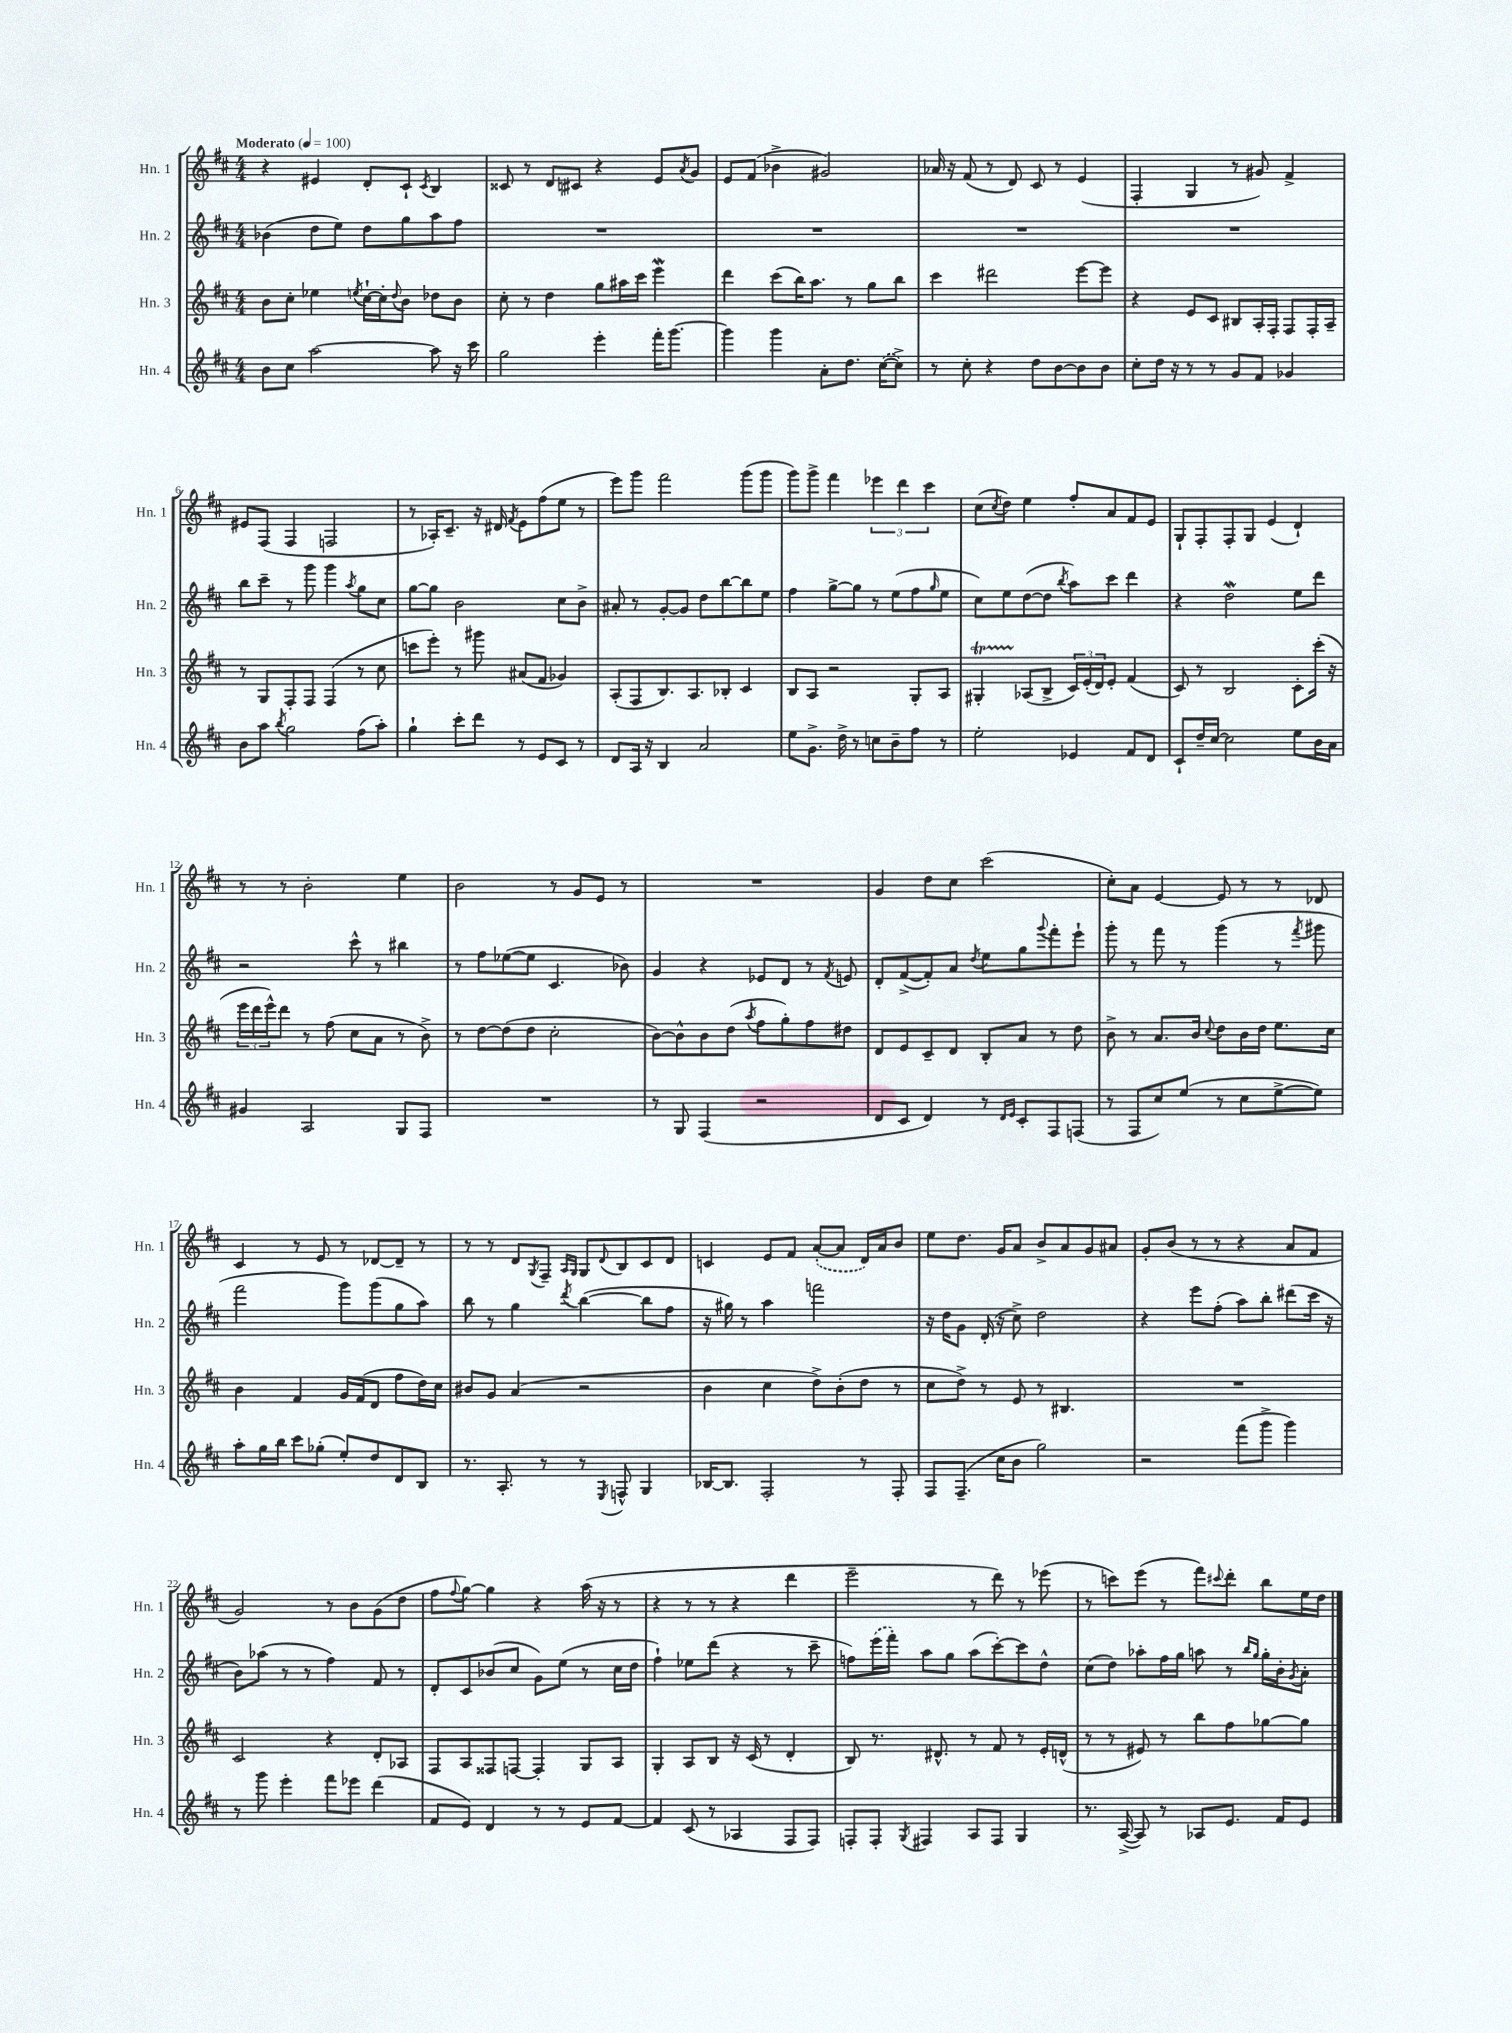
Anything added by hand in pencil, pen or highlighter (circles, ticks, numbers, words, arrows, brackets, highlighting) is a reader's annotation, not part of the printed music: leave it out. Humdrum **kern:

**kern	**kern	**kern	**kern
*staff4	*staff3	*staff2	*staff1
*clefG2	*clefG2	*clefG2	*clefG2
*k[f#c#]	*k[f#c#]	*k[f#c#]	*k[f#c#]
*M4/4	*M4/4	*M4/4	*M4/4
*MM100	*MM100	*MM100	*MM100
8b\L	8b\L	(4b-\	4r
8cc#\J	8cc#'\J	.	.
[2aa\	4ee-\	8dd\L	4e#/
.	.	8ee\J)	.
.	8qee/	.	.
.	[16cc#`\LL	8dd\L	8d'/L
.	16cc#'\]J	.	.
.	8qqdd/	.	.
.	8b\J	8gg\	8c#`/J
.	.	.	8qc#/
8aa\]	8dd-\L	8aa\	4B/
16r	8b\J	8ff#\J	.
16ccc#\	.	.	.
=	=	=	=
2gg\	8cc#'\	1r	8c##/
.	8r	.	8r
.	4dd\	.	8d/L
.	.	.	8c#/J
4eee'\	8gg\L	.	4r
.	16aa#\L	.	.
.	16ccc#\JJ	.	.
16fff#'\LK	4eee\	.	8e/L
[8.ggg\J	.	.	.
.	.	.	8qa/
.	.	.	8g/J
=	=	=	=
4ggg\]	4ddd\	1r	8e/L
.	.	.	(8f#/J
4ggg\	(8ccc#\L	.	4b-^\
.	16bb\K)	.	.
.	8.aa\J	.	.
8a'\L	.	.	2g#/)
8.dd\J	8r	.	.
.	8gg\L	.	.
([16cc#\LK	.	.	.
8cc#^\]J)	8bb\J	.	.
=	=	=	=
8r	4ccc#\	1r	16a-/
.	.	.	16r
8cc#'\	.	.	(8f#/
4r	2ddd#\	.	8r
.	.	.	8d/)
8dd\L	.	.	8c#/
[8b\	.	.	8r
8b\]	[8eee\L	.	(4e/
8b\J	8eee\]J	.	.
=	=	=	=
8cc#'\L	4r	1r	4F#'/
16dd\Jk	.	.	.
16r	.	.	.
8r	8e/L	.	4G/
8r	8c#/J	.	.
8g/L	8B#/L	.	8r
8f#/J	16A'/L	.	8g#/)
.	16F#'/JJ	.	.
4g-/	8F#/L	.	4f#^/
.	16F#'/L	.	.
.	16A~/JJ	.	.
=	=	=	=
8b\L	8r	8bb\L	8e#/L
8aa\J	8G/L	8ccc#~\J	(8F#/J
8qbb/	.	.	.
2gg\	8F#'/	8r	4F#/
.	8F#/J	8ggg\	.
.	(4F#/	4ggg\	2F/
.	.	8qaa/	.
(8ff#\L	8r	8gg\L	.
8aa'\J)	8cc#\	8cc#\J	.
=	=	=	=
4gg`\	8ccc\L	[8gg\L	8r
.	8eee'\J)	8gg\]J	16A-'/LK)
.	.	.	8.c#~/J
8ccc#'\L	8r	2b\	.
8ddd\J	8ggg#\	.	16r
.	.	.	16d#/
.	.	.	8qf#/
8r	(8a#/L	.	8e\L
8e/L	8f#/J	.	(8ff#\
8c#/J	4g-/)	8cc#\L	8ee\J
8r	.	8b^\J	8r
=	=	=	=
8d/L	(8A'/L	8a#'/	8eee\L)
16A/Jk	8F#/	8r	8ggg\J
16r	.	.	.
4B/	8.B/)	[8g'/L	2fff#\
.	.	8g/]J	.
.	8.A/	.	.
2a/	.	8dd\L	.
.	8B-'/J	[8bb\	.
.	4c#/	8bb\]	(8ggg\L
.	.	8ee\J	8ggg\J
=	=	=	=
8ee\L	8B/L	4ff#\	8ggg\L)
8.g^\J	8A/J	.	8ggg^\J
.	2r	[8gg^\L	4fff#\
16dd^\	.	.	.
8r	.	8gg\]J	.
8cc\L	.	8r	6eee-\
8b~\	.	(8ee\L	.
.	.	.	6ddd\
8ff#\J	8G'/L	8ff#\	.
.	.	.	6ccc#\
.	.	16qqgg/	.
8r	8A/J	8ee\J	.
=	=	=	=
2ee'\	4G#'/	8cc#\L)	(8cc#\L
.	.	.	8qcc#/
.	.	8ee\	8dd\J)
.	(8A-/L	([8dd\	4ee\
.	8B^/J	8dd\]J	.
.	.	8qbb/	.
4e-/	24c#/LL)	8aa\L)	8ff#'/L
.	(24e'/	.	.
.	24d/J)	.	.
.	8e'/J	8ccc#\J	8a/
8f#/L	(4f#/	4ddd\	8f#/
8d/J	.	.	8e/J
=	=	=	=
8c#`/L	8c#/)	4r	8G`/L
16dd~/L	8r	.	8F#'/
[16cc#/JJ	.	.	.
2cc#\]	2B/	2dd\	8F#'/
.	.	.	8G/J
.	.	.	(4e/
8ee\L	8c#'\L	8ee\L	4d`/)
16b\L	(16ccc#'\Jk	8ddd\J	.
16a\JJ	16r	.	.
=	=	=	=
4g#/	24eee\LL	2r	8r
.	24ddd\	.	.
.	24eee^^\J)	.	.
.	8ddd\J	.	8r
2A/	8r	.	2b'\
.	(8ff#\	.	.
.	8cc#\L	8ccc#^^\	.
.	8a\J	8r	.
8G/L	8r	4bb#\	4ee\
8F#/J	8b^\)	.	.
=	=	=	=
1r	8r	8r	2b\
.	[8dd\L	8ff#\L	.
.	(8dd\]	([8ee-\	.
.	8dd\J	8ee-\]J	.
.	2cc#'\	4.c#/	8r
.	.	.	8g/L
.	.	.	8e/J
.	.	8b-\)	8r
=	=	=	=
8r	[8b\L)	4g/	1r
8G/	8b^^\]	.	.
(4F#/	8b\	4r	.
.	(8dd\J	.	.
.	8qaa/	.	.
2r	8ff#\L	8e-/L	.
.	8gg'\)	8d/J	.
.	8ff#\	8r	.
.	.	8qf#/	.
.	8dd#\J	8e/	.
=	=	=	=
8d/L	8d/L	8d'/L	4g/
8c#/J	8e/	([8f#^/	.
4d/)	8c#~/	8f#'/])	8dd\L
.	8d/J	8a/J	8cc#\J
.	.	8qdd/	.
8r	8B'/L	8ee\L	(2ccc#\
16qqd/LL	.	.	.
16qqe/JJ	.	.	.
8c#'/L	8a/J	8gg\	.
.	.	8qqggg/	.
8F#/	8r	8fff#'\	.
(8F/J	8dd\	8eee`\J	.
=	=	=	=
8r	8b^\	8ggg'\	8cc#'\L)
8F#/L	8r	8r	8a\J
8cc#/)	8.a/L	8fff#\	[4e/
(8ee/J	.	8r	.
.	16b/Jk	.	.
.	8qqcc#/	.	.
8r	8dd\L	(4ggg\	8e/]
8cc#\L	16b\L	.	8r
.	16dd\JJ	.	.
[8ee^\	8.ee\L	8r	8r
.	.	8qfff#/	.
8ee\]J)	.	8ggg#\	8d-/
.	16cc#\Jk	.	.
=	=	=	=
8aa'\L	4b\	2fff#\	4c#/
16gg\L	.	.	.
16bb\JJ	.	.	.
8ccc#\L	4f#/	.	8r
(8gg-'\J	.	.	8e/
8ee'/L)	16g/LL	8ggg\L)	8r
.	(16f#/J	.	.
8dd/	8d/J	(8ggg\	[8d-/L
8d/	8ff#\L	8gg\	8d-~/]J
8B/J	16dd\L)	8aa\J)	8r
.	16cc#\JJ	.	.
=	=	=	=
8.r	8b#/L	8bb\	8r
.	8g/J	8r	8r
8.A'/	.	.	.
.	(4a/	4gg\	8d/L
.	.	.	8qG/
8r	.	.	8F#~/J
.	.	.	16qqA/LL
.	.	8qddd/	16qqG/JJ
8r	2r	([4bb\	8G/L
8qE/	.	.	8qqd/
8F^^/	.	.	8B/
4G/	.	8bb\]L	8c#/
.	.	8ff#\J	8d/J
=	=	=	=
[16B-/LK	4b\	16r	4c/
8.B-/]J	.	16gg#\)	.
.	.	8r	.
2F#'/	4cc#\	4aa\	8e/L
.	.	.	8f#/J
.	8dd^\L)	2fff\	([8a'/L
.	(8b'\	.	8a/]J
8r	8dd\J	.	16d/LL)
.	.	.	16a/J
8F#'/	8r	.	8b/J
=	=	=	=
8F#/L	8cc#\L	16r	8ee\L
.	.	16dd\LK	.
(8.F#~/J	8dd^\J)	8g\J	8.dd\J
.	8r	(16d'/	.
16cc#\LK	.	16r	16g/LK
8b\J	8e/	8cc#^\)	8a/J
2gg\)	8r	2dd\	8b^/L
.	4.B#/	.	8a/
.	.	.	8g/
.	.	.	8a#/J
=	=	=	=
2r	1r	4r	8g'/L
.	.	.	(8b/J
.	.	8eee\L	8r
.	.	(8ff#'\J	8r
(8fff#\L	.	8aa\L)	4r
8ggg^\J	.	8bb'\J	.
4ggg\)	.	(8ddd#\L	8a/L
.	.	16ccc#\Jk	8f#/J
.	.	16r	.
=	=	=	=
8r	2c#/	8b\L)	2g/)
8ggg\	.	(8aa-\J	.
4eee'\	.	8r	.
.	.	8r	.
8fff#\L	4r	4ff#\)	8r
8eee-\J	.	.	8b\L
(4ddd\	8d'/L	8f#/	(8g\
.	8A-/J	8r	8dd\J
=	=	=	=
8f#/L	8F#/L	8d'/L	8ff#\L
.	.	.	8qqff#/
8e/J)	8A/	8c#/	[8gg\J)
4d/	8F##/	(8b-/	4gg\]
.	[8F/J	8cc#/J	.
8r	4F'/]	8g\L)	4r
8r	.	(8ee\J	.
8e/L	8G/L	8r	(16aa\
.	.	.	16r
[8f#/J	8A/J	16cc#\LL	8r
.	.	16dd\JJ	.
=	=	=	=
4f#/]	4G'/	4ff#`\)	4r
(8c#/	8A/L	8ee-\L	8r
8r	8B/J	(8ddd\J	8r
4A-/	16r	4r	4r
.	(16c#/	.	.
.	8r	.	.
8F#/L	4d'/	8r	4ddd\
8F#/J)	.	8ccc#~\	.
=	=	=	=
8F'/L	8B/)	8ff\L)	2eee~\
8F'/J	8.r	(16eee\L	.
.	.	16fff#'\JJ)	.
8qG/	.	.	.
4F#/	.	8aa\L	.
.	8.d#^^/	.	.
.	.	8gg\J	.
8A/L	8r	(8aa\L	8r
8F#/J	8f#/	[8ccc#'\)	8ddd\)
4G/	8r	8ccc#\]	8r
.	16e'/LL	8dd^^\J	(8eee-\
.	(16d^^/JJ	.	.
=	=	=	=
8.r	8r	(8cc#\L	8r
.	8r	8dd\J)	8ccc\L)
([16A^/	.	.	.
8A/])	8e#/)	8aa-'\L	(8eee\J
8r	8r	16ff#\L	8r
.	.	16gg\JJ	.
8A-/L	8bb\L	8aa\	8fff#\L)
.	.	.	8qqccc#/
8.e/J	8ff#\	8r	8ddd'\J
.	.	16qqbb/LL	.
.	.	16qqgg/JJ	.
.	[8gg-\	16gg'\LL	8bb\L
16f#/LK	.	16b'\J	.
.	.	8qg/	.
8e/J	8gg-\]J	8a'\J	16ee\L
.	.	.	16dd\JJ
==	==	==	==
*-	*-	*-	*-
